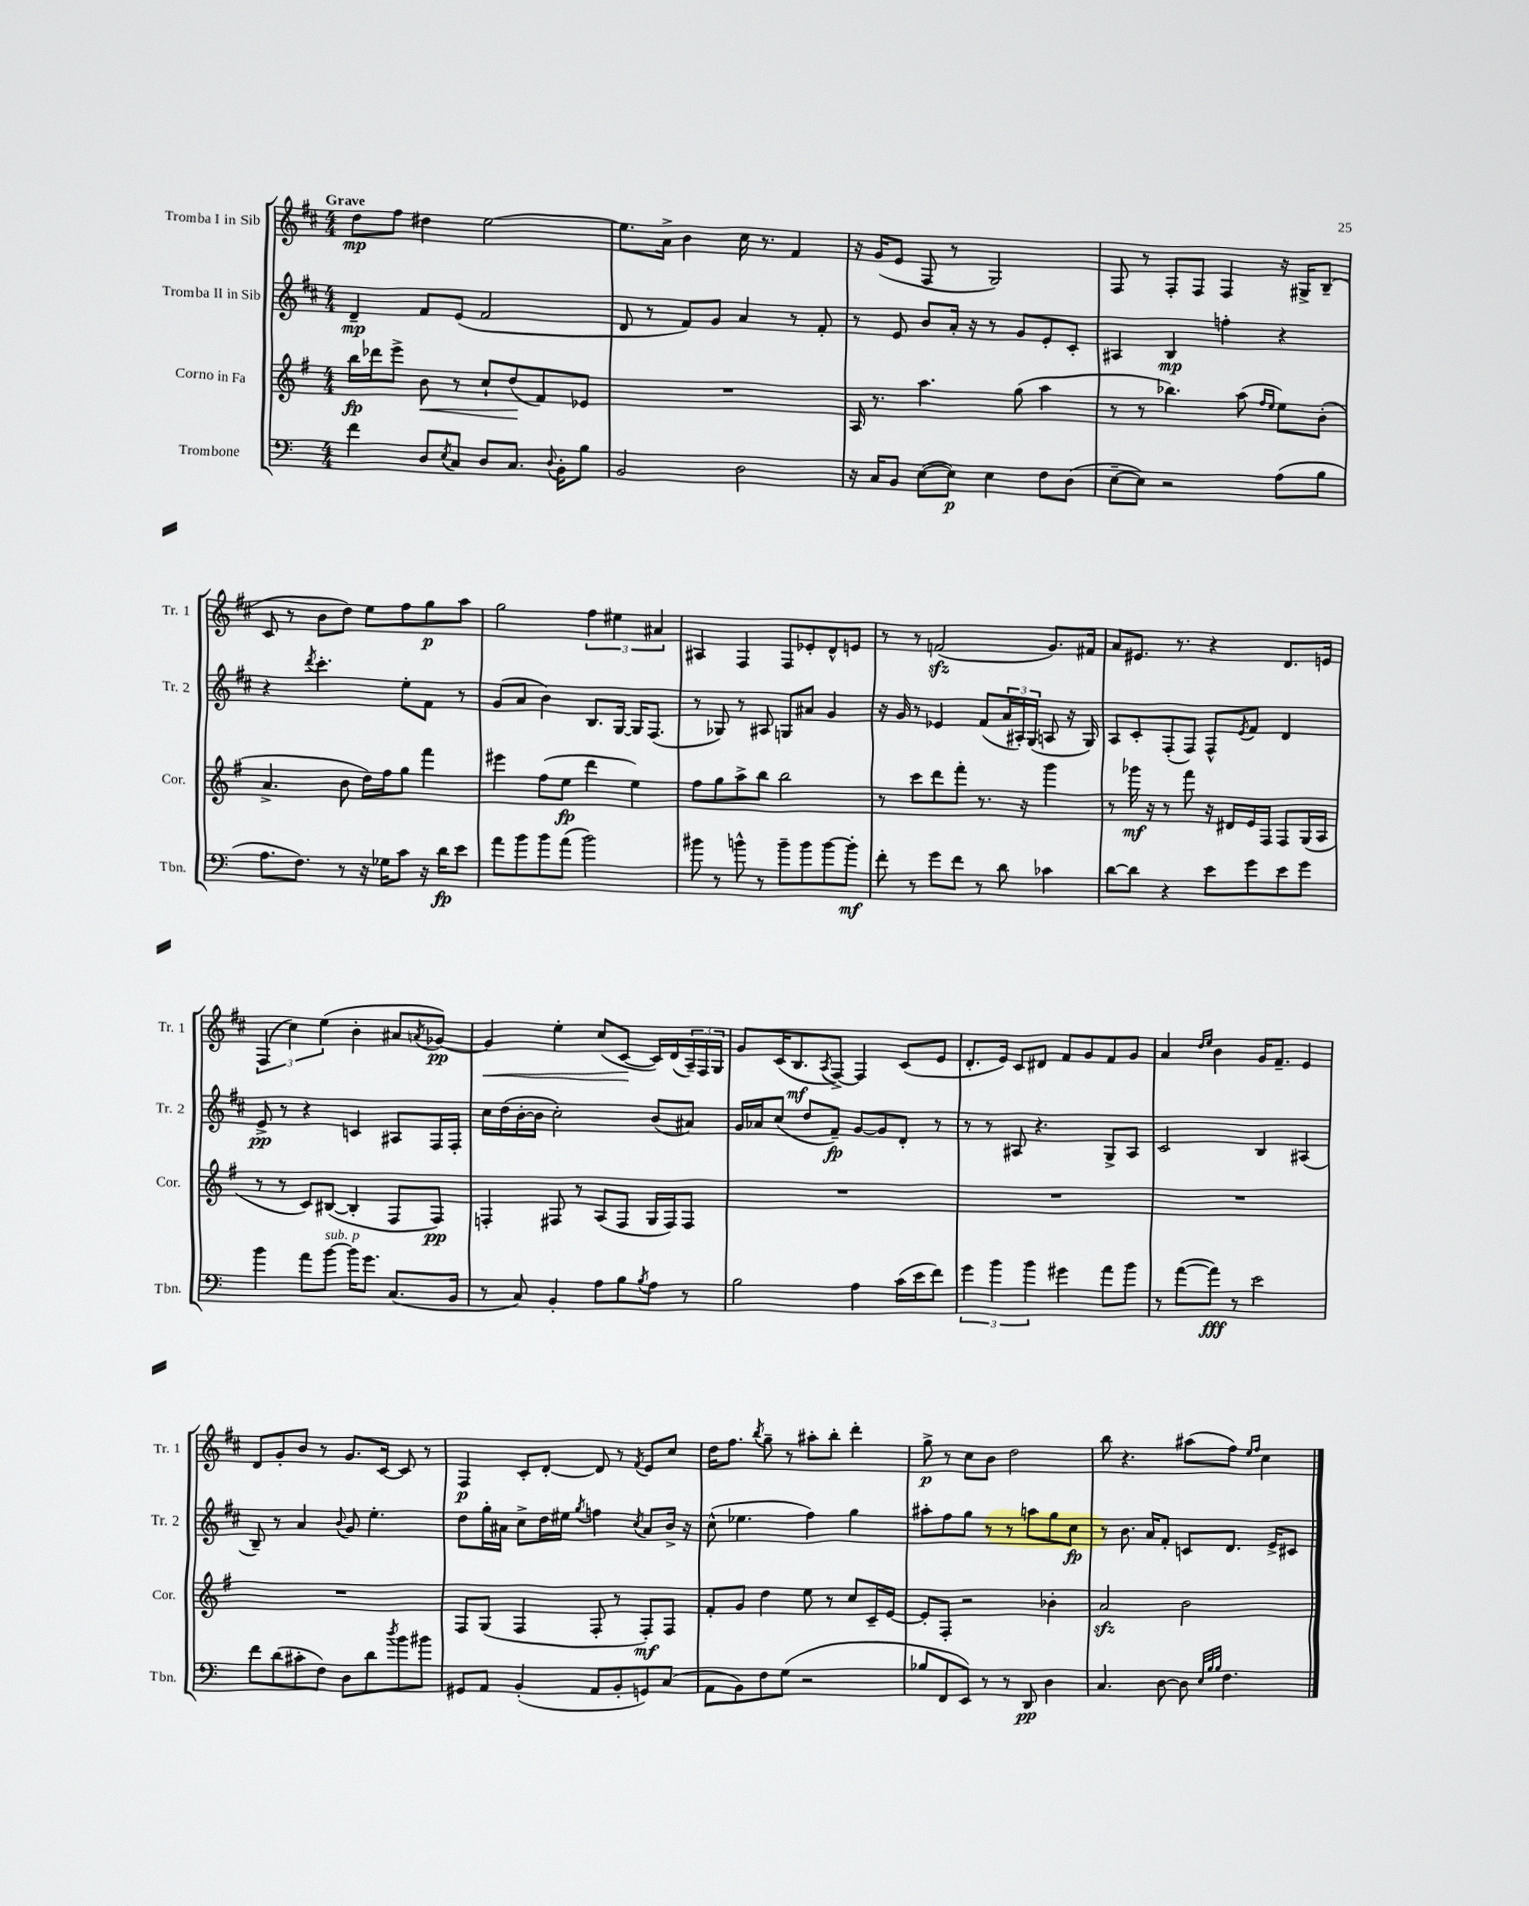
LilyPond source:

<<
\new StaffGroup <<
\new Staff = "s0" \with { instrumentName = "Tromba I in Sib" shortInstrumentName = "Tr. 1" } {
    \clef treble \key d \major \numericTimeSignature \time 4/4 \tempo "Grave"
    d''8\mp fis''8 dis''4 e''2~ |
    e''8. a'16-> b'4 cis''16 r8. fis'4 |
    r16 g'16( e'8 fis8 r8 g2) |
    fis8 r8 fis8-. fis8 fis4 r16 gis16-> b8--( |
    cis'8 r8 b'8 d''8) e''8 fis''8 g''8\p a''8 |
    g''2 \tuplet 3/2 { fis''4 eis''4 ais'4 } |
    ais4 fis4 fis8 ees'8-. d'8-^ e'8 |
    r8 r8 f'2\sfz( g'8.) fis'16 |
    a'8 eis'8. r8. r4 d'8. e'16 |
    \tuplet 3/2 { fis4( cis''4) e''4( } b'4-. ais'8 \acciaccatura { a'8 } ges'8~\pp) |
    ges'4\< e''4-. cis''8( cis'8~\! cis'16) d'16( \tuplet 3/2 { a16--) fis16 g16 } |
    g'8 cis'16( b8.\mf \acciaccatura { a8 } fis8~->) fis4 cis'8( e'8 |
    d'8.-. e'16) cis'8 dis'8 fis'8 g'8 fis'8 g'8 |
    a'4 \grace { d''16 e''16 } b'4 g'16 fis'8.-- e'4 |
    d'8 g'8-. b'8 r8 g'8. cis'16~ cis'8 r8 |
    fis4\p cis'8-. d'8~-. d'8 r8 \acciaccatura { fis'8 } e'8 cis''8 |
    d''16 fis''8. \acciaccatura { b''8 } g''8-- r8 ais''8-. b''8-. d'''4-. |
    g''8->\p r8 cis''8 b'8 d''2 |
    b''8 r4. ais''8( fis''8) \grace { e''16 fis''16 } cis''4 \bar "|." |
}
\new Staff = "s1" \with { instrumentName = "Tromba II in Sib" shortInstrumentName = "Tr. 2" } {
    \clef treble \key d \major \numericTimeSignature \time 4/4
    d'4--\mp fis'8 e'8( fis'2 |
    d'8 r8 fis'8) g'8 a'4 r8 fis'8-. |
    r8 e'8 b'8 a'16-. r16 r8 g'8 e'8-. cis'8-. |
    ais4 b4\mp f''4-. r4 |
    r4 \acciaccatura { d'''8 } cis'''4.-. e''8-. fis'8 r8 |
    g'8( a'8 b'4) b8. g16~ g16 fis8.( |
    r8 ges8) r8 ais8 g8 ais'8 g'4 |
    r16 g'16 r8 ees'4 fis'8( \tuplet 3/2 { a'16 ais16-.) g16( } a8 r16 g16) |
    a8 cis'8-. fis8-.( fis8) fis8-^ \acciaccatura { e'8 } fis'8 d'4 |
    e'8->\pp r8 r4 c'4 ais8 fis16 fis16-. |
    cis''16 d''16( b'16~-. b'16 cis''2-.) b'8( ais'8) |
    g'16 aes'16 cis''8( d''8 fis'8--\fp) g'8~ g'8 d'8-. r8 |
    r8 r8 ais8 r4. g8-> ais8 |
    cis'2 b4 ais4( |
    b8--) r8 a'4 \appoggiatura { b'8 } g'8 e''4.-. |
    d''8 g''16-. ais'16 cis''8-> d''16 eis''16 \acciaccatura { g''8 } f''4 \acciaccatura { cis''8 } ais'8 b'16-> r16 |
    cis''8-^( ees''4. fis''4) g''4 |
    ais''8-. fis''8 g''8 r8 r8 a''8 g''8 cis''8\fp |
    r8 b'8. a'16 fis'8-. c'8 d'8. e'16-> cis'8 \bar "|." |
}
\new Staff = "s2" \with { instrumentName = "Corno in Fa" shortInstrumentName = "Cor." } {
    \clef treble \key g \major \numericTimeSignature \time 4/4
    b''16\fp des'''16 e'''8-> b'8\< r8 c''8-! d''8\!( fis'8) ees'8 |
    R1 |
    a16 r8. a''4. g''8( a''4 |
    r8 r8 bes''4.) a''8( \grace { fis''16 e''16 } e''8) b'8-.( |
    a'4.-> b'8 d''16) fis''16 g''8 fis'''4 |
    eis'''4 fis''8( e''8\fp d'''4 e''4) |
    fis''8 g''8 a''8-> b''8 b''2 |
    r8 c'''8 d'''8 fis'''8-. r8. r16 g'''4 |
    r8 ges'''16\mf r16 r8 fis'''8 r16 dis'16 e'16 fis16 fis8 g16( a16 |
    r8 r8 c'8) bis8~( bis4-. fis8 fis8\pp) |
    f4-. fis8 r8 a8( fis8 g16 fis16) fis8 |
    R1 |
    R1 |
    R1 |
    R1 |
    fis8 g8( fis4 fis8-. r8 fis8-.\mf) fis8 |
    fis'8-. g'8 d''4 e''8 r8 c''8 c'16-- e'16~ |
    e'8-. fis8-. r2 bes'4-. |
    a'2\sfz b'2 \bar "|." |
}
\new Staff = "s3" \with { instrumentName = "Trombone" shortInstrumentName = "Tbn." } {
    \clef bass \key c \major \numericTimeSignature \time 4/4
    f'4 d8 \acciaccatura { e8 } c8 d8 c8. \appoggiatura { d8 } b,16-. b8 |
    b,2 d2 |
    r16 c16 b,8 e8~( e8\p) e4 f8 d8( |
    e8~-- e8) r2 a8( b8 |
    a8. f8.) r8 r16 ges16 c'8 r16 d'16\fp e'8 |
    a'8 b'8 b'8 a'8( b'2) |
    bis'8 r8 b'8-^ r8 b'8-- b'8 b'8~ b'8-.\mf |
    f'8-. r8 g'8 f'8 r8 d'8 ces'4 |
    d'8~ d'8 r4 e'8 g'8 e'8 g'8 |
    b'4 a'8 b'8~^\markup { \italic "sub. p" } b'16 g'8. c8.( b,16 |
    r8 c8) b,4-. a8 b8 \acciaccatura { b8 } a8 r8 |
    b2 a4 c'16( e'16 f'8) |
    \tuplet 3/2 { g'4 b'4 b'4 } gis'4 a'8 b'8 |
    r8 a'8~( a'8\fff) r8 e'2 |
    f'8 d'8( cis'8-. f8) d8 d'8 \acciaccatura { d''8 } b'8 bis'8 |
    gis,8 a,8 b,4-.( a,8 b,8-. g,8) c8( |
    a,8 b,8) f8 g8( r2 |
    bes8 f,8 e,8) r8 r8 d,8\pp d4 |
    c4. d8~ d8 \grace { e32 b32 b32 } f4. \bar "|." |
}
>>
>>
\layout { \context { \Score \remove "Bar_number_engraver" } }
